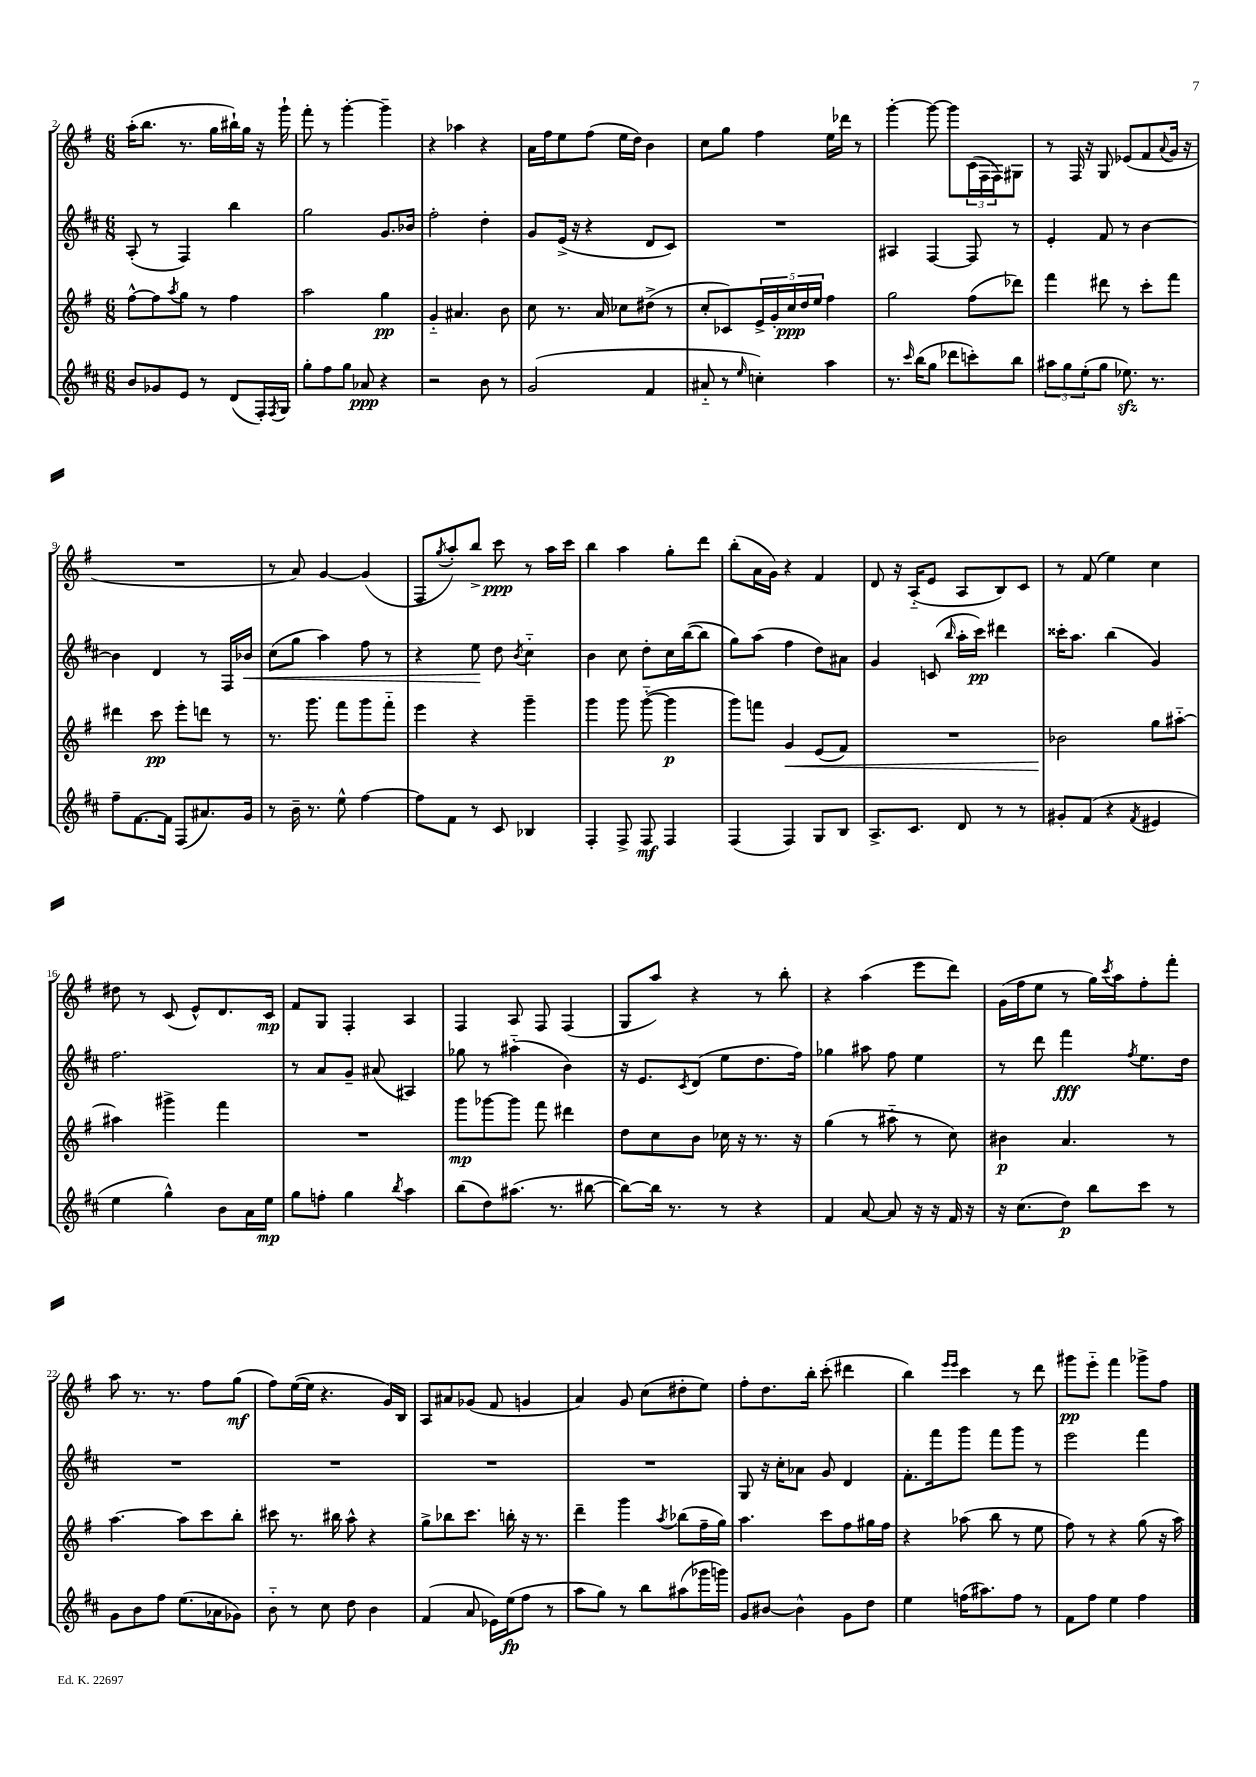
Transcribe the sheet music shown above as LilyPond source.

<<
\new StaffGroup <<
\new Staff = "s0" {
    \clef treble \key g \major \numericTimeSignature \time 6/8
    a''16-.( b''8. r8. g''16 bis''16-!) g''16 r16 g'''16-! |
    fis'''8-. r8 g'''4~-. g'''4-- |
    r4 aes''4 r4 |
    a'16 fis''16 e''8 fis''8( e''16 d''16) b'4 |
    c''8 g''8 fis''4 e''16 des'''16 r8 |
    g'''4~-. g'''8~ g'''8 \tuplet 3/2 { c'16( fis16 fis16) } gis8 |
    r8 fis16 r16 g8 ees'8( fis'8 \appoggiatura { a'8 } g'16 r16 |
    R2. |
    r8 a'8) g'4~ g'4( |
    fis8 \acciaccatura { g''8 } a''8-.) b''8-> c'''8\ppp r8 a''16 c'''16 |
    b''4 a''4 g''8-. d'''8 |
    b''8-.( a'16 g'16) r4 fis'4 |
    d'8 r16 a16-_( e'8 a8 b8) c'8 |
    r8 fis'8( e''4) c''4 |
    dis''8 r8 c'8( e'8-^) d'8. c'16\mp |
    fis'8 g8 fis4-. a4 |
    fis4 a8 fis8 fis4( |
    g8 a''8) r4 r8 b''8-. |
    r4 a''4( e'''8 d'''8) |
    g'16( fis''16 e''8 r8 g''16) \acciaccatura { c'''8 } a''16 fis''8-. fis'''8-. |
    a''8 r8. r8. fis''8 g''8\mf( |
    fis''8) e''16~( e''16 r4. g'16) b16 |
    a8 ais'8 ges'8( fis'8 g'4 |
    a'4) g'8 c''8( dis''8-. e''8) |
    fis''8-. d''8. b''16-. c'''8-.( dis'''4 |
    b''4) \grace { e'''16 e'''16 } c'''4 r8 d'''8 |
    gis'''8\pp e'''8-_ fis'''4 ges'''8-> fis''8 \bar "|." |
}
\new Staff = "s1" {
    \clef treble \key d \major \numericTimeSignature \time 6/8
    a8-.( r8 fis4) b''4 |
    g''2 g'8. bes'16 |
    fis''2-. d''4-. |
    g'8 e'16->( r16 r4 d'8 cis'8) |
    R2. |
    ais4 fis4~ fis8 r8 |
    e'4-. fis'8 r8 b'4~ |
    b'4 d'4 r8 fis16 bes'16\< |
    cis''8( g''8 a''4) fis''8 r8 |
    r4 e''8\! d''8 \acciaccatura { b'8 } cis''4-_ |
    b'4 cis''8 d''8-. cis''16 b''16~( b''8 |
    g''8) a''8( fis''4 d''8) ais'8 |
    g'4 c'8( \grace { b''16 } a''16-. cis'''16\pp) dis'''4 |
    cisis'''16-. a''8. b''4( g'4) |
    fis''2. |
    r8 a'8 g'8-- ais'8( ais4) |
    ges''8 r8 ais''4-_( b'4) |
    r16 e'8. \acciaccatura { cis'8 } d'8( e''8 d''8. fis''16) |
    ges''4 ais''8 fis''8 e''4 |
    r8 d'''8 fis'''4\fff \acciaccatura { fis''8 } e''8. d''16 |
    R2. |
    R2. |
    R2. |
    R2. |
    g8 r16 cis''16-. aes'8 g'8 d'4 |
    fis'8.-. fis'''16 g'''8 fis'''8 g'''8 r8 |
    e'''2 fis'''4 \bar "|." |
}
\new Staff = "s2" {
    \clef treble \key g \major \numericTimeSignature \time 6/8
    fis''8~-^ fis''8 \acciaccatura { a''8 } g''8 r8 fis''4 |
    a''2 g''4\pp |
    g'4-_ ais'4. b'8 |
    c''8 r8. a'16 ces''8 dis''8->( r8 |
    c''8-. ces'8) \tuplet 5/4 { e'16-> g'16-. c''16\ppp d''16 e''16 } fis''4 |
    g''2 fis''8( des'''8) |
    fis'''4 dis'''8 r8 c'''8-. fis'''8 |
    dis'''4 c'''8\pp e'''8-. d'''8 r8 |
    r8. g'''8. fis'''8 g'''8 fis'''8-_ |
    e'''4 r4 g'''4-- |
    g'''4 g'''8 g'''8~-_( g'''4\p |
    g'''8) f'''8 g'4\< e'8( fis'8) |
    R2. |
    bes'2\! g''8 ais''8~-_ |
    ais''4 gis'''4-> fis'''4 |
    R2. |
    g'''8\mp ges'''8~ ges'''8 fis'''8 dis'''4 |
    d''8 c''8 b'8 ces''16 r16 r8. r16 |
    g''4( r8 ais''8-_ r8 c''8) |
    bis'4\p a'4. r8 |
    a''4.~ a''8 c'''8 b''8-. |
    cis'''8 r8. bis''16 a''8-^ r4 |
    g''8-> bes''8 c'''8. b''16-. r16 r8. |
    d'''4-- g'''4 \acciaccatura { a''8 } bes''8( fis''16-- g''16) |
    a''4. c'''8 fis''8 gis''16 fis''16 |
    r4 aes''8( b''8 r8 e''8 |
    fis''8) r8 r4 g''8( r16 a''16) \bar "|." |
}
\new Staff = "s3" {
    \clef treble \key d \major \numericTimeSignature \time 6/8
    b'8 ges'8 e'8 r8 d'8( fis16-.) \acciaccatura { fis8 } g16 |
    g''8-. fis''8 g''8 aes'8\ppp r4 |
    r2 b'8 r8 |
    g'2( fis'4 |
    ais'8-_ r8 \grace { e''16 } c''4-.) a''4 |
    r8. \grace { cis'''16 } b''16( g''8 des'''8 c'''8-.) b''8 |
    \tuplet 3/2 { ais''8 g''8 e''8-.( } g''8 ees''8.\sfz) r8. |
    fis''8-- fis'8.~ fis'16 fis8( ais'8.) g'16 |
    r8 b'16-- r8. e''8-^ fis''4~ |
    fis''8 fis'8 r8 cis'8 bes4 |
    fis4-. fis8-> fis8\mf fis4 |
    fis4( fis4) g8 b8 |
    a8.-> cis'8. d'8 r8 r8 |
    gis'8-. fis'8( r4 \acciaccatura { fis'8 } eis'4 |
    e''4 g''4-^) b'8 a'16 e''16\mp |
    g''8 f''8-. g''4 \acciaccatura { b''8 } a''4 |
    b''8( d''8) ais''8.( r8. bis''8~ |
    bis''8~) bis''16 r8. r8 r4 |
    fis'4 a'8~ a'8 r16 r16 fis'16 r16 |
    r16 cis''8.( d''8\p) b''8 cis'''8 r8 |
    g'8 b'8 fis''8 e''8.( aes'16 ges'8) |
    b'8-_ r8 cis''8 d''8 b'4 |
    fis'4( a'8 ees'16) e''16\fp( fis''8 r8 |
    a''8 g''8) r8 b''8 ais''8( ges'''16 g'''16) |
    g'8 bis'8~ bis'4-^ g'8 d''8 |
    e''4 f''16( ais''8.) f''8 r8 |
    fis'8 fis''8 e''4 fis''4 \bar "|." |
}
>>
>>
\layout { \context { \Score currentBarNumber = #2 } }
